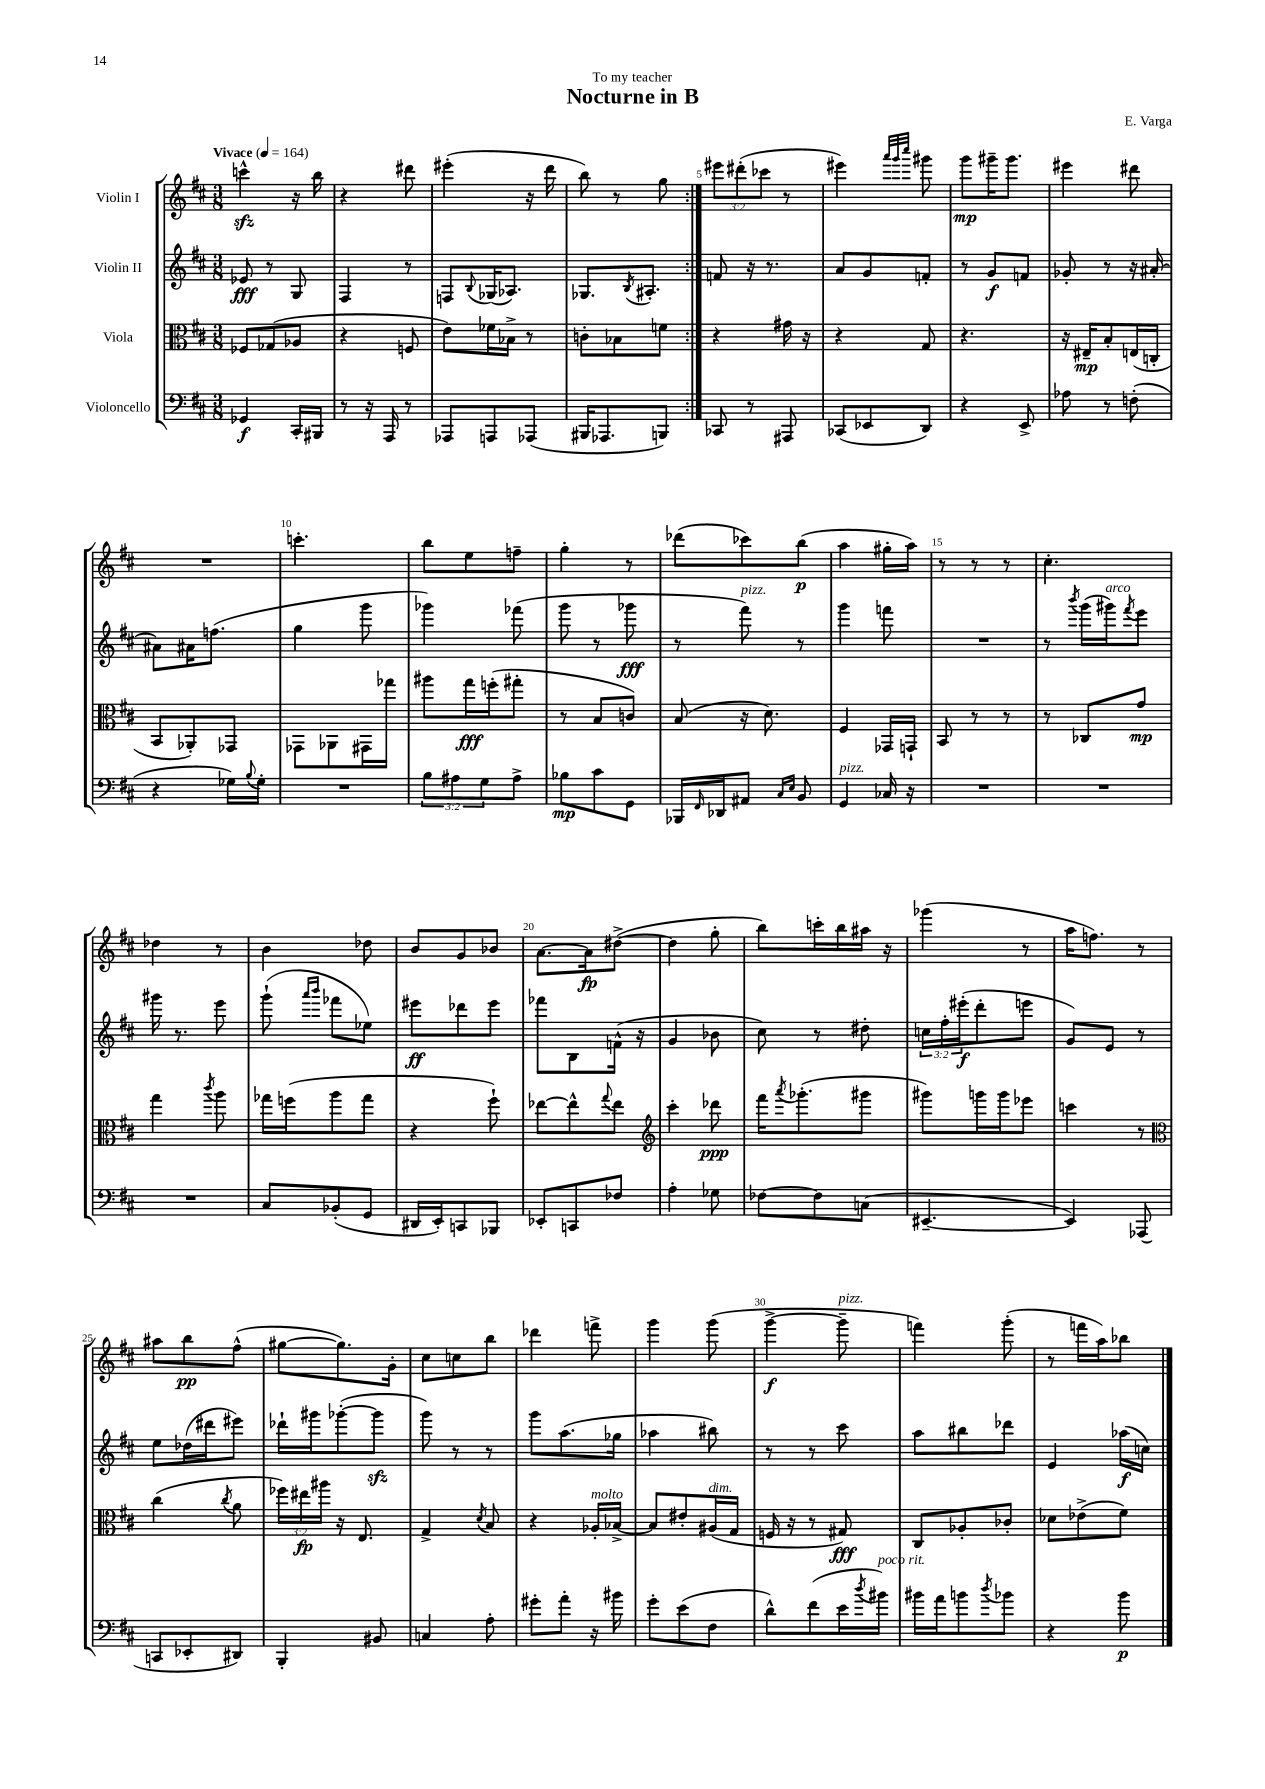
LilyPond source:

\header { title = "Nocturne in B" composer = "E. Varga" dedication = "To my teacher" }
<<
\new StaffGroup <<
\new Staff = "s0" \with { instrumentName = "Violin I" } {
    \clef treble \key d \major \numericTimeSignature \time 3/8 \override Staff.TupletNumber.text = #tuplet-number::calc-fraction-text \tempo "Vivace" 4 = 164
    \repeat volta 2 { c'''4-^\sfz r16 b''16 |
    r4 dis'''8 |
    eis'''4-.( r16 d'''16 |
    b''8) r8 g''8 | }
    \tuplet 3/2 { eis'''8 dis'''8-.( ces'''8 } r8 |
    eis'''4) \grace { a'''32 g'''32 cis''''32 } gis'''8 |
    g'''8\mp gis'''16-- gis'''8. |
    eis'''4 dis'''8 |
    R4. |
    c'''4.-. |
    b''8 e''8 f''8-- |
    g''4-. r8 |
    des'''8( ces'''8) b''8\p( |
    a''4 gis''16-. a''16) |
    r8 r8 r8 |
    cis''4.-. |
    des''4 r8 |
    b'4 des''8 |
    b'8 g'8 bes'8 |
    a'8.~ a'16\fp dis''8~->( |
    dis''4 g''8-. |
    b''8) c'''16-. b''16 ais''16 r16 |
    ges'''4( r8 |
    a''16 f''8.) r8 |
    ais''8 b''8\pp fis''8-^( |
    gis''8~ gis''8.) g'16-. |
    cis''8 c''8 b''8 |
    des'''4 f'''8-> |
    g'''4 g'''8( |
    g'''4~->\f g'''8--^\markup { \italic "pizz." } |
    f'''4) g'''8-.( |
    r8 f'''16 a''16) bes''8 \bar "|." |
}
\new Staff = "s1" \with { instrumentName = "Violin II" } {
    \clef treble \key d \major \numericTimeSignature \time 3/8 \override Staff.TupletNumber.text = #tuplet-number::calc-fraction-text
    \repeat volta 2 { ees'8\fff r8 g8 |
    fis4 r8 |
    f8 \appoggiatura { b8 } ges16( aes8.) |
    ges8. \acciaccatura { b8 } ais8.-. | }
    f'8 r16 r8. |
    a'8 g'8 f'8-. |
    r8 g'8\f f'8 |
    ges'8-. r8 r16 ais'16~-. |
    ais'8 ais'16 f''8.( |
    g''4 g'''8 |
    ges'''4) fes'''8( |
    g'''8 r8 ges'''8\fff |
    r8 fis'''8^\markup { \italic "pizz." }) r8 |
    g'''4 f'''8 |
    R4. |
    r8 \acciaccatura { b'''8 } g'''16( gis'''16^\markup { \italic "arco" }) \acciaccatura { fis'''8 } e'''8 |
    gis'''16 r8. e'''8 |
    g'''8-!( \grace { a'''16 b'''16 } fes'''8 ees''8) |
    eis'''8\ff des'''8 eis'''8 |
    fes'''8 b8 f'16-^( r16 |
    g'4 bes'8 |
    cis''8) r8 dis''8-. |
    \tuplet 3/2 { c''16 fis''16-. eis'''16-.\f( } d'''8-. e'''8 |
    g'8) e'8 r8 |
    e''8 des''16( dis'''16 eis'''8) |
    des'''16-! gis'''16 ges'''8~-.( ges'''8\sfz |
    g'''8) r8 r8 |
    g'''8 a''8.( ges''16 |
    aes''4 bis''8) |
    r8 r8 cis'''8 |
    a''8 bis''8 des'''8 |
    e'4 aes''16\f( c''16) \bar "|." |
}
\new Staff = "s2" \with { instrumentName = "Viola" } {
    \clef alto \key d \major \numericTimeSignature \time 3/8 \override Staff.TupletNumber.text = #tuplet-number::calc-fraction-text
    \repeat volta 2 { fes8 ges8( aes8 |
    r4 f8 |
    e'8) fes'16 bes16-> r8 |
    c'8-. bes8 f'8 | }
    r4 gis'16 r16 |
    r4 g8 |
    r4. |
    r16 eis16--\mp b8-. e16( c16-. |
    b,8 aes,8-.) ges,8 |
    ges,8 aes,8 gis,16 ges''16 |
    ais''8 g''16\fff f''16-.( gis''8-. |
    r8 b8 c'8) |
    b8( r16 d'8.) |
    fis4 ges,16 g,16-! |
    b,8 r8 r8 |
    r8 ces8 g'8\mp |
    g''4 \acciaccatura { cis'''8 } a''8 |
    ges''16 f''16( a''8 ges''8 |
    r4 fis''8-!) |
    ees''8~ ees''8-^ \appoggiatura { g''8 } ees''8 |
    \clef treble cis'''4-. des'''8\ppp |
    fis'''16 \acciaccatura { a'''8 } ges'''8.-.( gis'''8 |
    gis'''8) g'''16 g'''16 ees'''8 |
    c'''4 r8 |
    \clef alto cis''4( \acciaccatura { cis''8 } a'8 |
    \tuplet 3/2 { fes''16) eis''16\fp ais''16 } r16 e8. |
    g4-> \acciaccatura { d'8 } b8 |
    r4 aes16-.^\markup { \italic "molto" } bes16~-> |
    bes8 eis'8-. ais16^\markup { \italic "dim." }( g16 |
    f16 r16 r8 gis8\fff) |
    cis8 aes8-. ces'8-. |
    des'8 ees'8->( fis'8) \bar "|." |
}
\new Staff = "s3" \with { instrumentName = "Violoncello" } {
    \clef bass \key d \major \numericTimeSignature \time 3/8 \override Staff.TupletNumber.text = #tuplet-number::calc-fraction-text
    \repeat volta 2 { ges,4\f cis,16-. bis,,16 |
    r8 r16 a,,16 r8 |
    aes,,8 a,,8 aes,,8( |
    bis,,16 aes,,8. b,,8) | }
    ces,8 r8 ais,,8 |
    ces,8( ees,8 d,8) |
    r4 e,8-> |
    aes8 r8 f8-.( |
    r4 ges16) \appoggiatura { b8 } ges16-. |
    R4. |
    \tuplet 3/2 { b8 ais8 g8 } ais8-> |
    bes8\mp cis'8 g,8 |
    bes,,16 \grace { fis,16 } des,16 ais,8 \grace { cis16 e16 } b,8 |
    g,4^\markup { \italic "pizz." } ces16 r16 |
    R4. |
    R4. |
    R4. |
    cis8 bes,8-.( g,8 |
    dis,16 e,16-.) c,8 bes,,8 |
    ees,8-. c,8 fes8 |
    a4-. ges8 |
    fes8~ fes8 c8( |
    eis,4.~-- |
    eis,4) aes,,8( |
    c,8 ees,8-. dis,8) |
    b,,4-. bis,8 |
    c4 a8-. |
    gis'8-. a'8-. r16 bis'16 |
    g'8-. e'8( fis8 |
    d'8-^) fis'8( e'16 \acciaccatura { d''8 } bis'16^\markup { \italic "poco rit." }) |
    bis'16 a'16 b'8 \acciaccatura { d''8 } bes'8 |
    r4 b'8\p \bar "|." |
}
>>
>>
\layout { \context { \Score \override BarNumber.break-visibility = ##(#f #t #t) barNumberVisibility = #(every-nth-bar-number-visible 5) } }
